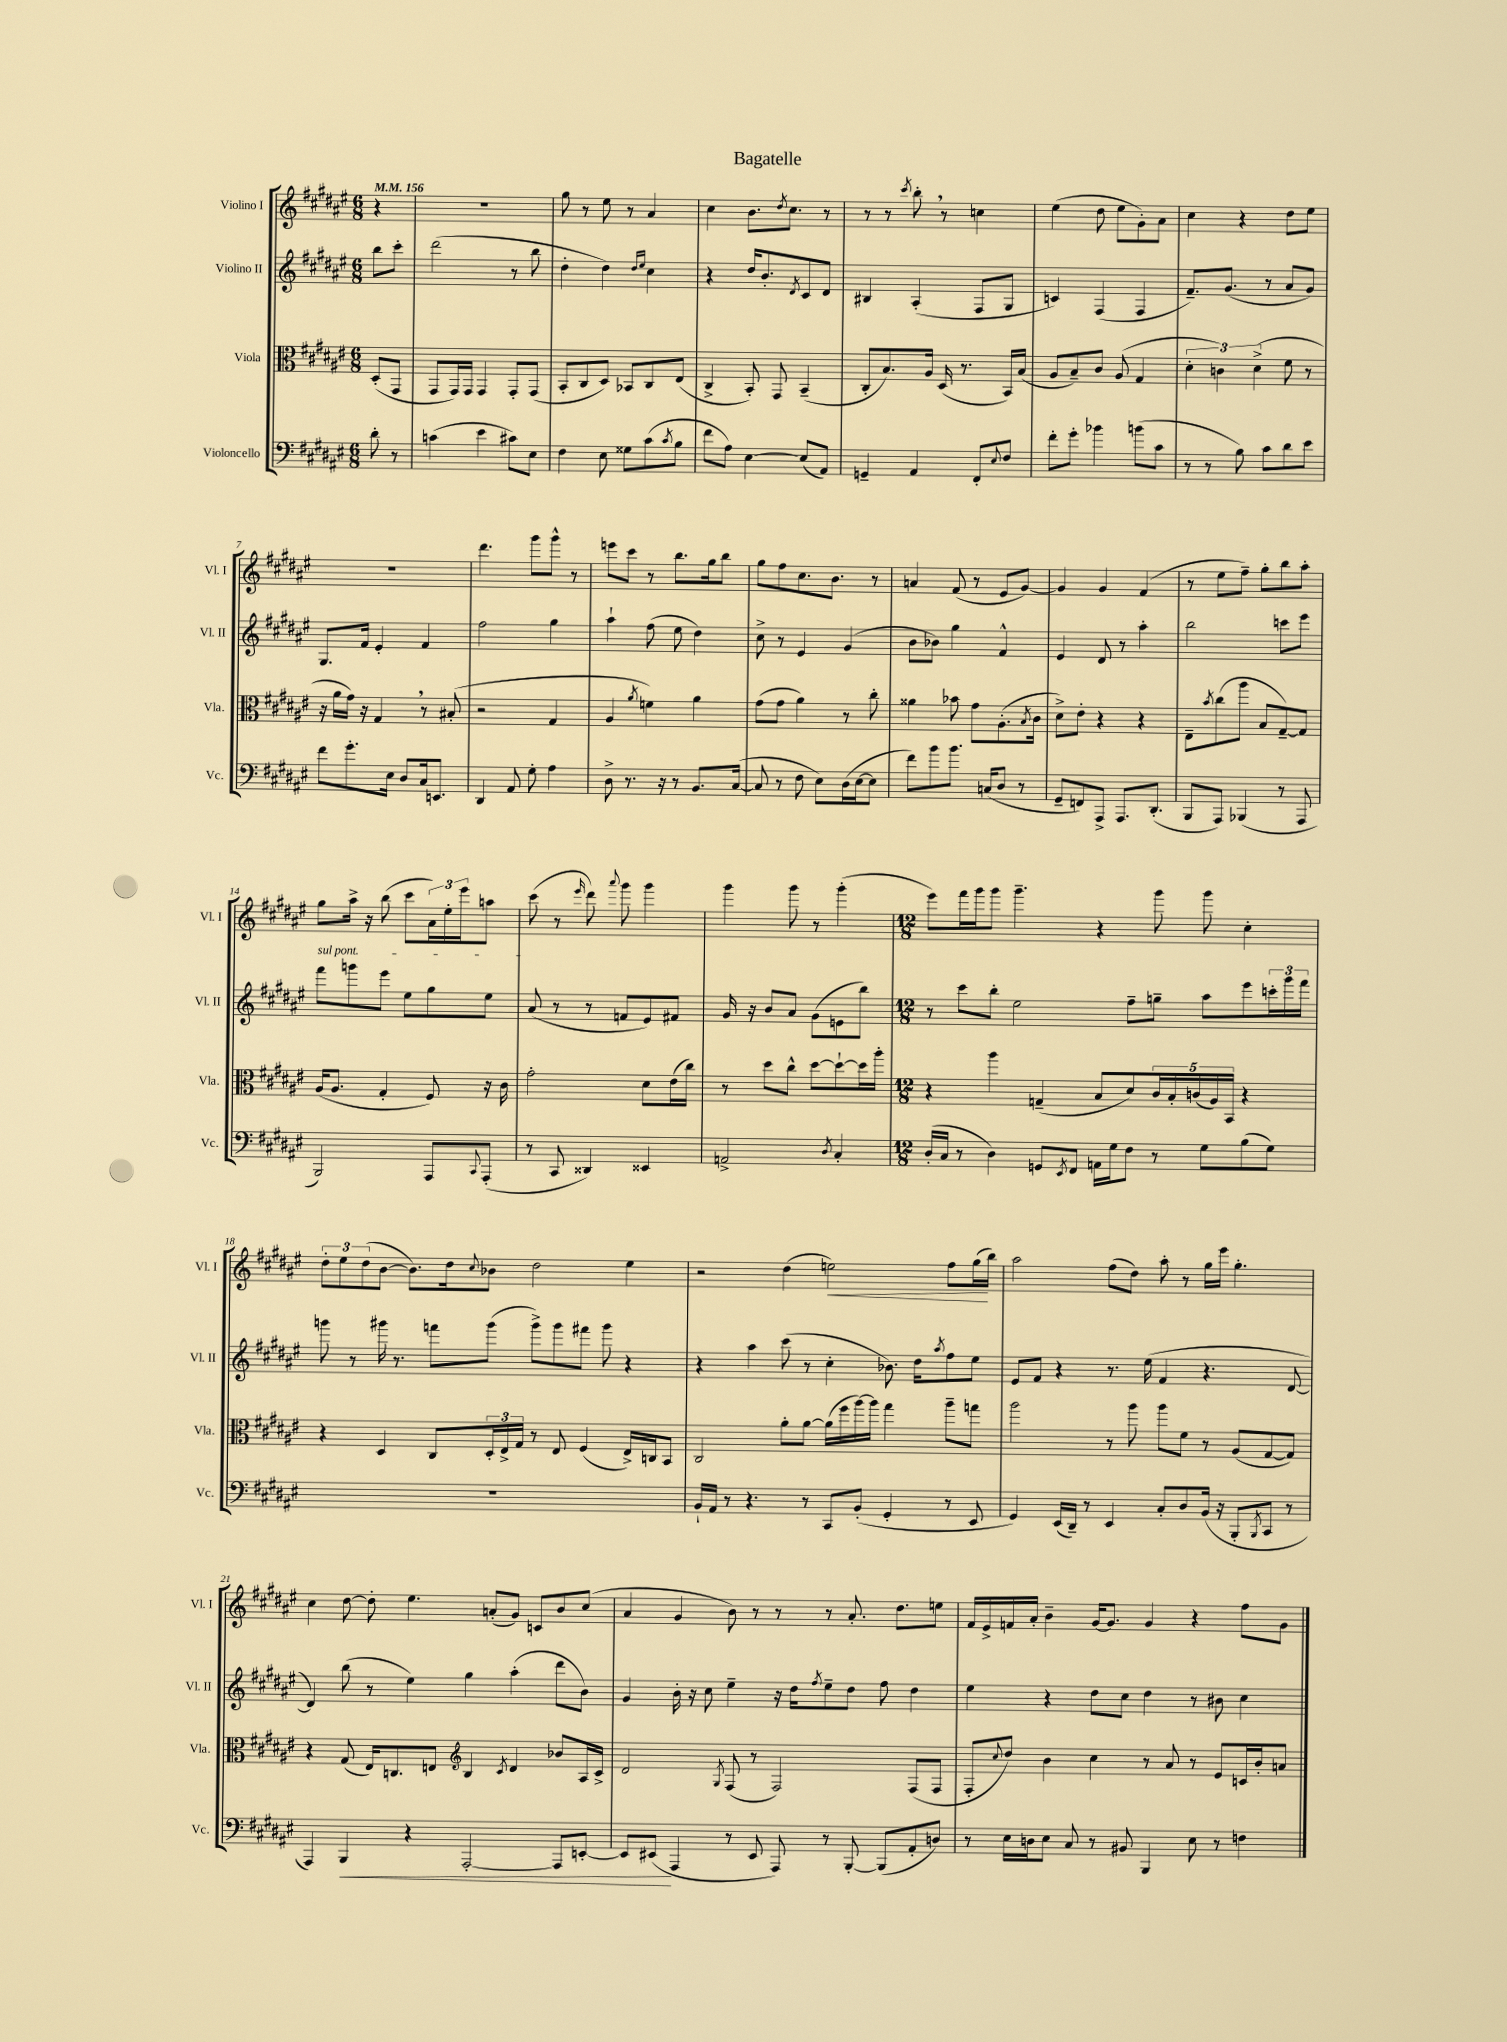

**kern	**kern	**kern	**kern
*staff4	*staff3	*staff2	*staff1
*clefF4	*clefC3	*clefG2	*clefG2
*k[f#c#g#d#a#e#]	*k[f#c#g#d#a#e#]	*k[f#c#g#d#a#e#]	*k[f#c#g#d#a#e#]
*M6/8	*M6/8	*M6/8	*M6/8
*MM156	*MM156	*MM156	*MM156
8d#'	(8D#'	8bb	4r
8r	8GG#	8ccc#'	.
=	=	=	=
(4c	8GG#	(2ddd#	2.r
.	16GG#)	.	.
.	16GG#	.	.
4e#	4GG#	.	.
8c#)	8GG#'	8r	.
8E#	(8GG#	8bb	.
=	=	=	=
4F#	8BB'	4dd#'	8gg#
.	8C#	.	8r
8E#	8D#)	4dd#)	8ee#
8G##	8BB-	.	8r
.	.	16qqdd#	.
.	.	16qqee#	.
(8c#	8C#	4cc#	4a#
8qc#	.	.	.
8B	(8E#	.	.
=	=	=	=
8f#	4C#^	4r	4cc#
8A#)	.	.	.
[4E#	8BB')	16dd#	8.b
.	.	8.b'	.
.	8GG#	.	.
.	.	.	8qdd#
.	.	.	8.cc#
.	.	8qd#	.
(8E#]	(4BB~	8c#	.
8AA#)	.	8d#	8r
=	=	=	=
4GG~	8C#'	4B#	8r
.	8.B)	.	8r
.	.	.	8qccc#
4AA#	.	(4A#'	8bb'
.	16A#	.	.
.	(16D#	.	8r
.	8.r	.	.
8FF#'	.	8F#	4cc
8qqE#	.	.	.
8F#	16BB)	8G#	.
.	(16B	.	.
=	=	=	=
8f#'	8A#	4c)	(4ee#
8g#'	8B~)	.	.
4b-	8c#	(4F#	8dd#
.	(8A#	.	8ee#
(8b	4G#	4F#	8g#')
8c#	.	.	8a#
=	=	=	=
8r	6d#'	8.f#~)	4cc#
8r	.	.	.
.	6c)	.	.
.	.	(8.g#	.
8B)	.	.	4r
.	(6d#^	.	.
8c#	.	8r	.
8d#	8f#	8a#	8dd#
8e#	8r	8g#)	8ee#
=	=	=	=
8f#	16r	8.G#	2.r
.	16a#	.	.
8.g#'	16g#)	.	.
.	16r	16f#	.
.	4G#	4e#'	.
16E#	.	.	.
8D#	.	.	.
16C#	8r	4f#	.
8.EE	.	.	.
.	(8B#'	.	.
=	=	=	=
4DD#	2r	2ff#	4.ddd#
8AA#	.	.	.
8G#'	.	.	8ggg#
4A#	4G#	4gg#	8ggg#^^
.	.	.	8r
=	=	=	=
8D#^	4A#	4aa#`	8eee
8.r	.	.	8ccc#
.	8qa#	.	.
.	4f)	(8ff#	8r
16r	.	.	.
8r	.	8ee#	8.bb
8.BB	4a#	4dd#)	.
.	.	.	16gg#
.	.	.	8bb
([16C#	.	.	.
=	=	=	=
8C#]	(8g#	8cc#^	8gg#
8r	8g#	8r	8ff#
8F#	4a#)	4e#	8.cc#
8E#)	.	.	.
.	.	.	8.b
(16D#	8r	(4g#	.
[16E#	.	.	.
8E#]	8cc#'	.	8r
=	=	=	=
8f#)	4a##	8b	4a
8b	.	8b-)	.
8.b	8b-	4gg#	(8f#
.	8g#	.	8r
(16C	.	.	.
8D#	(8.A#'	4f#^^	8e#
8r	.	.	[8g#)
.	8qB	.	.
.	16c#	.	.
=	=	=	=
8GG#~	8d#^)	4e#	4g#]
8FF)	8e#'	.	.
8AAA#^	4r	8d#	4g#
8.AAA#	.	8r	.
.	4r	4aa#'	(4f#
(8.DD#'	.	.	.
=	=	=	=
8BBB	8E#~	2bb	8r
.	8qb	.	.
8AAA#)	(8cc#	.	8ee#
(4BBB-	8aa#	.	8ff#~)
.	8B	.	8gg#'
8r	[8G#~)	8ccc	8bb
8AAA#	8G#]	8eee#	8aa#'
=	=	=	=
2BBB)	(16A#	8fff#	8gg#
.	8.A#	.	.
.	.	8ggg	16aa#^
.	.	.	16r
.	4G#'	8eee#	(8bb
.	.	8ee#	8ccc#
8AAA#	8F#)	8gg#	24a#)
.	.	.	24ee#'
.	.	.	24eee#
8qqCC#	.	.	.
(8AAA#'	16r	8ee#	8aa
.	16c#	.	.
=	=	=	=
8r	2g#'	(8a#	(8ccc#
8CC#	.	8r	8r
.	.	.	16qqeee#
4DD##)	.	8r	8ddd#)
.	.	.	8qqaaa#
.	.	8f	8ggg#
4EE##	8d#	8e#)	4ggg#
.	(16e#	8f#	.
.	16cc#)	.	.
=	=	=	=
2AA^	8r	16g#	4ggg#
.	.	16r	.
.	8dd#	8b	.
.	8cc#^^	8a#	8ggg#
.	[8dd#	(8g#	8r
8qD#	.	.	.
4C#'	8dd#`_	8e	(4ggg#'
.	16dd#]	8bb)	.
.	16aa#'	.	.
=	=	=	=
*M12/8	*M12/8	*M12/8	*M12/8
(16D#'	4r	8r	8eee#)
16C#	.	.	.
8r	.	8ccc#	16fff#
.	.	.	16ggg#
4D#)	4aa#	8bb'	8ggg#
.	.	2ee#	4.ggg#~
8GG	(4G~	.	.
8qEE#	.	.	.
8FF#	.	.	.
16AA	8B	.	4r
16G#	.	.	.
8F#	8d#)	8ff#~	.
8r	20c#	8gg~	8ggg#
.	20B'	.	.
.	(20c	.	.
8G#	.	8aa#	8ggg#
.	20A#)	.	.
.	20BB	.	.
(8B	4r	8eee#	4cc#'
8G#)	.	24ccc'	.
.	.	24ggg#	.
.	.	24fff#	.
=	=	=	=
1.r	4r	8ggg	12dd#'
.	.	.	12ee#
.	.	8r	.
.	.	.	(12dd#
.	4D#	16ggg#	[8b
.	.	8.r	.
.	.	.	8.b])
.	8C#	8fff	.
.	.	.	16dd#
.	.	.	8qqcc#
.	24D#'	(8ggg#	8b-
.	24E#^	.	.
.	24G#	.	.
.	8r	8ggg#^)	2dd#
.	8E#	8ggg#	.
.	(4F#	8fff#	.
.	.	8ggg#	.
.	16E#^)	4r	4ee#
.	16C	.	.
.	8BB	.	.
=	=	=	=
16BB`	2C#	4r	2r
16AA#	.	.	.
8r	.	.	.
4.r	.	4aa#	.
.	8a#'	(8ccc#	(4dd#
8r	[8a#	8r	.
8CC#	(16a#]	4cc#'	2ee)
.	16ff#	.	.
(8BB'	[16aa#)	.	.
.	16aa#]	.	.
4GG#'	4gg#	8.b-)	.
.	.	16dd#	.
.	.	8qaa#	.
8r	8aa#~	8ff#	8ff#
8EE#	8gg	8ee#	(16gg#
.	.	.	16bb)
=	=	=	=
4GG#)	2aa#	8e#	2aa#
.	.	8f#	.
(16EE#	.	4r	.
16DD#~)	.	.	.
8r	.	.	.
4EE#	8r	8.r	(8ff#
.	8aa#	.	8dd#)
.	.	(16ee#	.
8C#'	8aa#	4f#	8aa#'
8D#	8f#	.	8r
(16BB	8r	4.r	16gg#
16r	.	.	16eee#
8BBB'	(8A#	.	4.gg#'
8qBBB	.	.	.
8CC#	[8G#	.	.
8r	8G#])	[8d#	.
=	=	=	=
4AAA#)	4r	4d#])	4cc#
4BBB	(8G#	(8bb	[8dd#
.	16E#)	8r	8dd#']
.	8.C	.	.
4r	.	4ee#)	4.ee#
.	8E	.	.
*	*clefG2	*	*
[2AAA#'	4B	4gg#	.
.	.	.	(8a'
.	8qc#	.	.
.	4d#	(4aa#'	8g#)
.	.	.	8c
8AAA#]	8b-	8ddd#	8b
[8EE'	16A#	8b)	(8cc#
.	16c#^	.	.
=	=	=	=
8EE]	2d#	4g#	4a#
(8EE#	.	.	.
4AAA#	.	16b'	4g#
.	.	16r	.
.	.	8cc#	.
.	8qG#	.	.
8r	(8F#	4ee#~	8b)
8EE#	8r	.	8r
8AAA#)	2F#)	16r	8r
.	.	16dd#	.
.	.	8qff#	.
8r	.	8ee#~	8r
[8BBB'	.	8dd#	8.a#'
(8BBB]	.	8ff#	.
.	.	.	8.dd#
8AA#'	(8F#	4dd#	.
8D)	8F#	.	8ee
=	=	=	=
8r	8F#'	4ee#	16f#
.	.	.	16e#^
.	8qqcc#	.	.
16E#	8dd#)	.	16f
16D	.	.	16a#'
8E#	4b	4r	4b~
8C#	.	.	.
8r	4cc#	8dd#	[16g#
.	.	.	8.g#]
8BB#	.	8cc#	.
4BBB	8r	4dd#	4g#
.	8a#	.	.
8E#	8r	8r	4r
8r	8e#	8b#	.
4F	16c	4cc#	8ff#
.	16b'	.	.
.	8a	.	8g#
==	==	==	==
*-	*-	*-	*-
